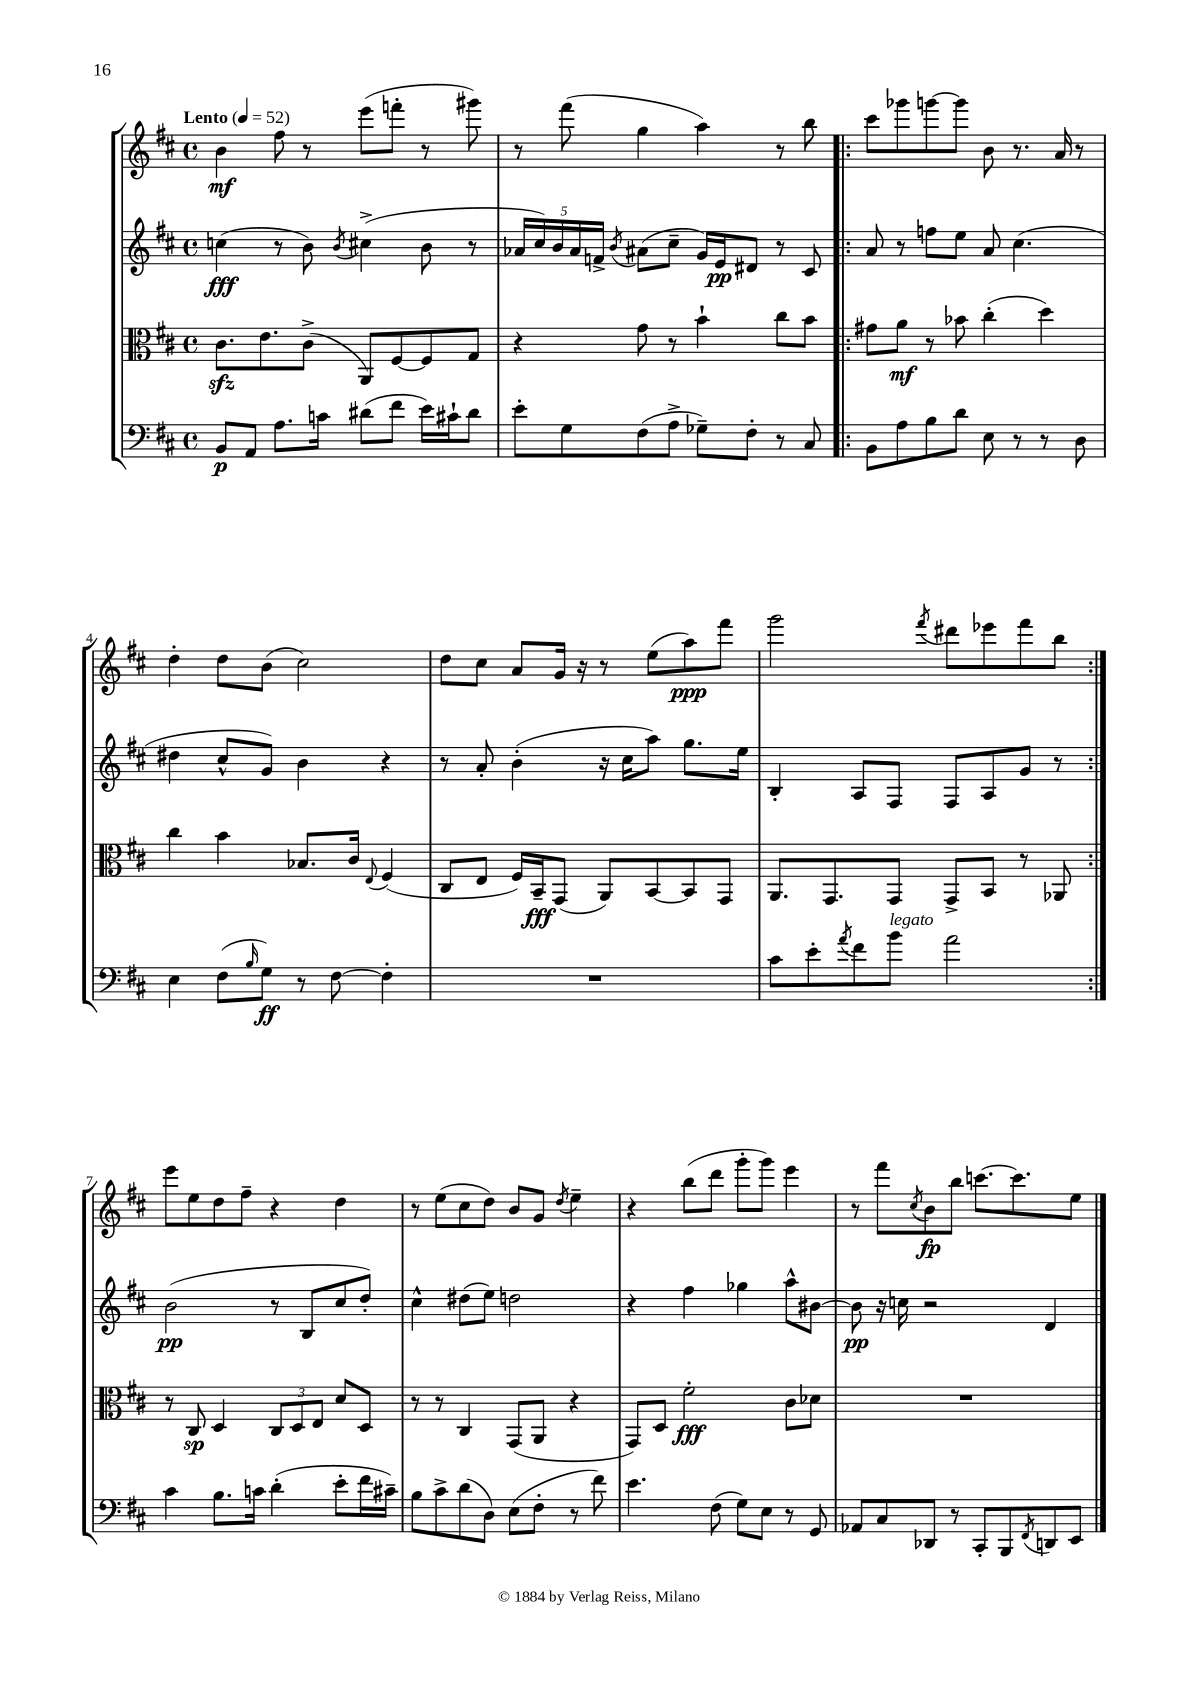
<<
\new StaffGroup <<
\new Staff = "s0" {
    \clef treble \key d \major \defaultTimeSignature \time 4/4 \tempo "Lento" 4 = 52
    b'4\mf fis''8 r8 e'''8( f'''8-. r8 gis'''8) |
    r8 fis'''8( g''4 a''4) r8 b''8 |
    \repeat volta 2 { cis'''8 ges'''8 g'''8~ g'''8 b'8 r8. a'16 r8 |
    d''4-. d''8 b'8( cis''2) |
    d''8 cis''8 a'8 g'16 r16 r8 e''8( a''8\ppp) fis'''8 |
    g'''2 \acciaccatura { fis'''8 } dis'''8 ees'''8 fis'''8 b''8 | }
    e'''8 e''8 d''8 fis''8-- r4 d''4 |
    r8 e''8( cis''8 d''8) b'8 g'8 \acciaccatura { d''8 } e''4-- |
    r4 b''8( d'''8 g'''8-. g'''8) e'''4 |
    r8 fis'''8 \acciaccatura { cis''8 } b'8\fp b''8 c'''8.~ c'''8. e''8 \bar "|." |
}
\new Staff = "s1" {
    \clef treble \key d \major \defaultTimeSignature \time 4/4
    c''4\fff( r8 b'8) \acciaccatura { b'8 } cis''4->( b'8 r8 |
    \tuplet 5/4 { aes'16 cis''16) b'16 aes'16 f'16-> } \acciaccatura { b'8 } ais'8( cis''8-- g'16) e'16\pp dis'8 r8 cis'8 |
    \repeat volta 2 { a'8 r8 f''8 e''8 a'8 cis''4.( |
    dis''4 cis''8-^ g'8) b'4 r4 |
    r8 a'8-. b'4-.( r16 cis''16 a''8) g''8. e''16 |
    b4-. a8 fis8 fis8 a8 g'8 r8 | }
    b'2\pp( r8 b8 cis''8 d''8-.) |
    cis''4-^ dis''8( e''8) d''2 |
    r4 fis''4 ges''4 a''8-^ bis'8~ |
    bis'8\pp r16 c''16 r2 d'4 \bar "|." |
}
\new Staff = "s2" {
    \clef alto \key d \major \defaultTimeSignature \time 4/4
    cis'8.\sfz e'8. cis'8->( a,8) fis8~ fis8 g8 |
    r4 g'8 r8 b'4-! cis''8 b'8 |
    \repeat volta 2 { gis'8 a'8\mf r8 bes'8 cis''4-.( d''4) |
    cis''4 b'4 bes8. cis'16 \appoggiatura { e8 } fis4( |
    cis8 e8 fis16) b,16--\fff g,8( a,8) b,8~ b,8 g,8 |
    a,8. g,8. g,8 g,8-> b,8 r8 aes,8 | }
    r8 cis8\sp d4 \tuplet 3/2 { cis8 d8 e8 } d'8 d8 |
    r8 r8 cis4 g,8( a,8 r4 |
    g,8) d8 fis'2-.\fff cis'8 des'8 |
    R1 \bar "|." |
}
\new Staff = "s3" {
    \clef bass \key d \major \defaultTimeSignature \time 4/4
    b,8\p a,8 a8. c'16 dis'8( fis'8 e'16) cis'16-! dis'8 |
    e'8-. g8 fis8( a8-> ges8--) fis8-. r8 cis8 |
    \repeat volta 2 { b,8 a8 b8 d'8 e8 r8 r8 d8 |
    e4 fis8( \grace { b16 } g8\ff) r8 fis8~ fis4-. |
    R1 |
    cis'8 e'8-. \acciaccatura { a'8 } fis'8 b'8^\markup { \italic "legato" } a'2 | }
    cis'4 b8. c'16 d'4-.( e'8-. fis'16 cis'16--) |
    b8 cis'8-> d'8( d8) e8( fis8-. r8 fis'8) |
    e'4. fis8( g8) e8 r8 g,8 |
    aes,8 cis8 des,8 r8 cis,8-. b,,8 \acciaccatura { fis,8 } d,8 e,8 \bar "|." |
}
>>
>>
